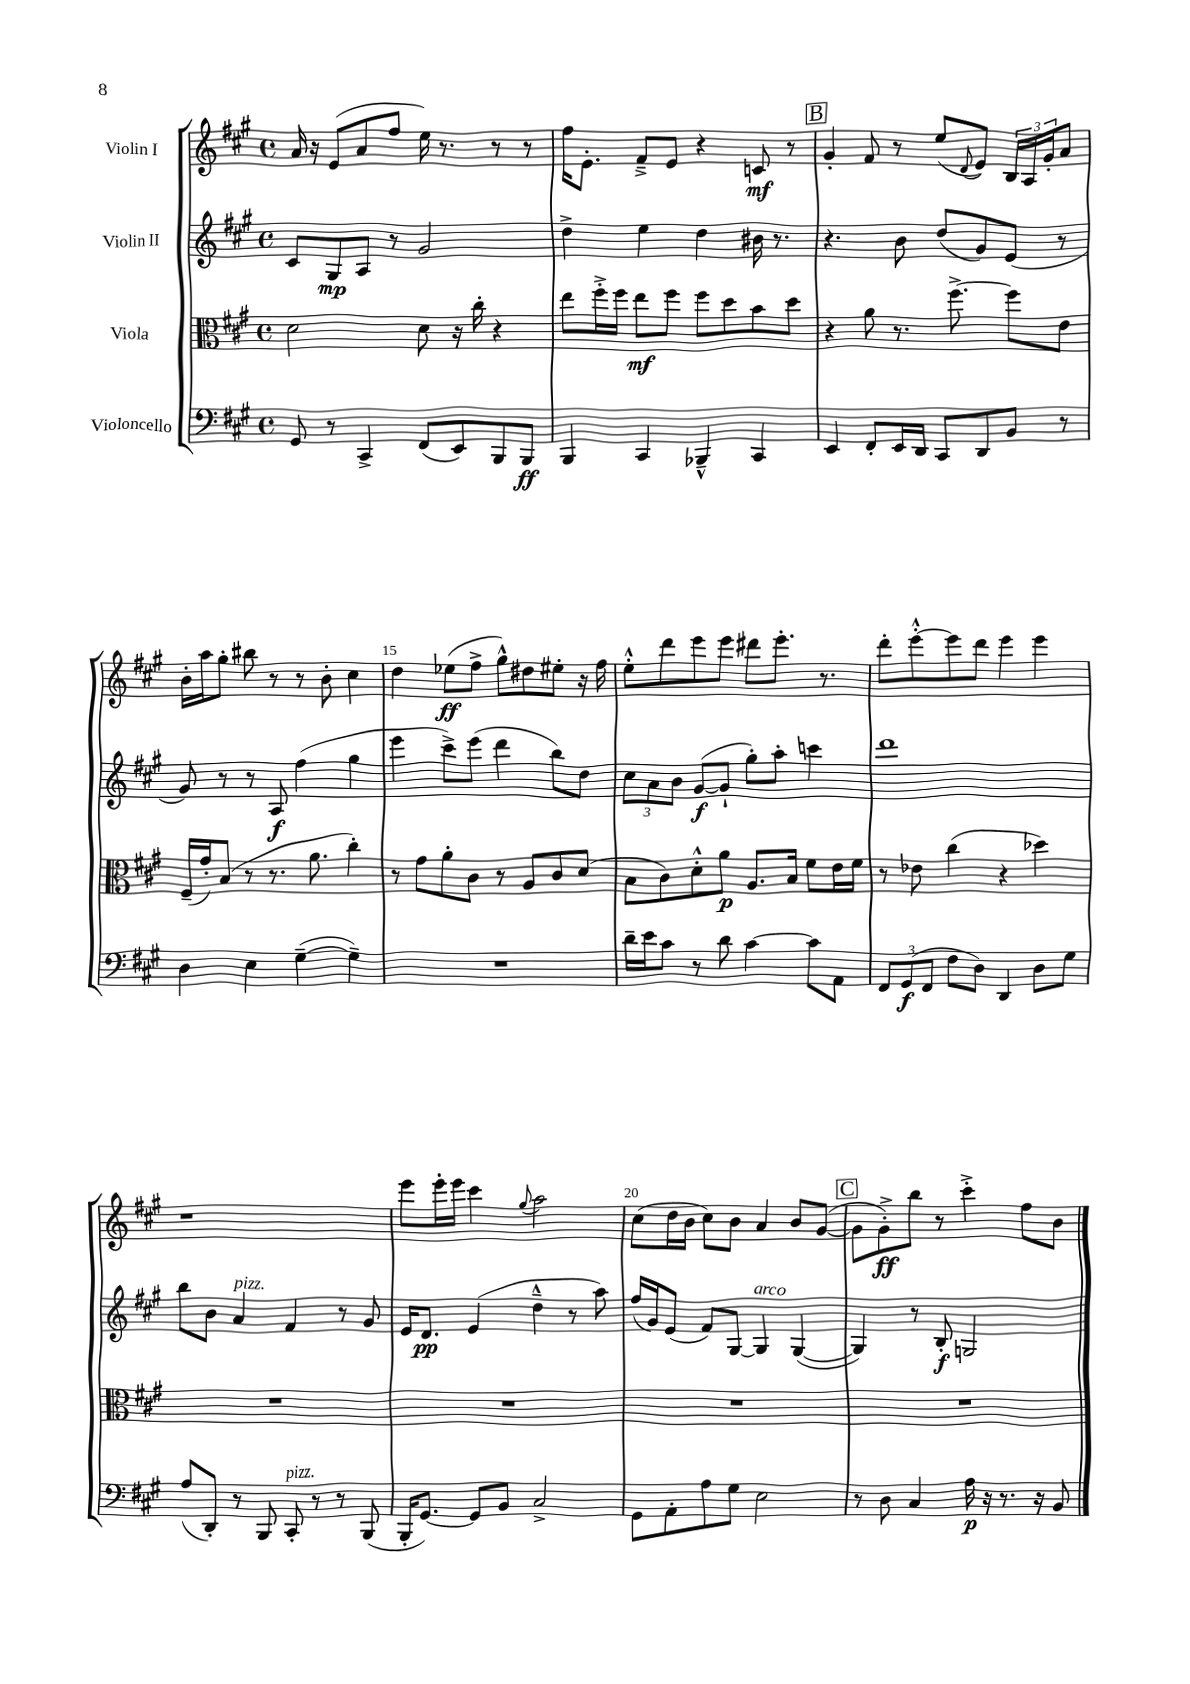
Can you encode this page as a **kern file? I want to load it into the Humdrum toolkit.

**kern	**kern	**kern	**kern
*staff4	*staff3	*staff2	*staff1
*clefF4	*clefC3	*clefG2	*clefG2
*k[f#c#g#]	*k[f#c#g#]	*k[f#c#g#]	*k[f#c#g#]
*M4/4	*M4/4	*M4/4	*M4/4
*met(c)	*met(c)	*met(c)	*met(c)
8GG#	2d	8c#	16a
.	.	.	16r
8r	.	8G#	(8e
4CC#^	.	8A	8a
.	.	8r	8ff#
(8FF#	8d	2g#	16ee)
.	.	.	8.r
8EE)	16r	.	.
.	16cc#'	.	.
8BBB	4r	.	8r
8BBB	.	.	8r
=	=	=	=
4BBB	8ee	4dd^	16ff#
.	.	.	8.e'
.	16ff#'^	.	.
.	16ff#	.	.
4CC#	8ee	4ee	8f#~^
.	8ff#	.	8e
4BBB-~^^	8ff#	4dd	4r
.	8dd	.	.
4CC#	8b	16b#	8c
.	.	8.r	.
.	8dd	.	8r
=	=	=	=
4EE	4r	4.r	4g#'
8FF#'	8a	.	8f#
16EE	8.r	8b	8r
16DD	.	.	.
8CC#	.	(8dd	(8ee
.	[8.ff#^	.	.
.	.	.	8qqd
8DD	.	8g#)	8e)
8BB	8ff#]	(8e	24B
.	.	.	24A
.	.	.	24g#'
8r	8e	8r	8a
=	=	=	=
4D	(16F#~	8g#)	16b'
.	16g#')	.	16aa
.	(8B	8r	8gg#'
4E	8r	8r	8bb#
.	8.r	8A	8r
([4G#~	.	(4ff#	8r
.	8.a	.	.
.	.	.	8b'
4G#~])	4cc#')	4gg#	4cc#
=	=	=	=
1r	8r	4eee	4dd
.	8g#	.	.
.	8a'	8ccc#^)	(8ee-
.	8c#	(8eee	8ff#^
.	8r	4ddd	8gg#^^)
.	8A	.	8dd#
.	8c#	8bb)	8ee#'
.	(8d	8dd	16r
.	.	.	16ff#
=	=	=	=
16d~	8B	12cc#	8ee'^^
16e	.	.	.
.	.	12a	.
8c#	8c#)	.	8ddd
.	.	12b	.
8r	8d'^^	([8g#	8eee
8d	8a	8g#`]	8eee
[4c#	8.A	8gg#')	8ddd#
.	.	8aa'	8.eee'
.	16B	.	.
8c#]	8f#	4ccc	.
.	.	.	8.r
8AA	16e	.	.
.	16f#	.	.
=	=	=	=
12FF#	8r	1ddd	8ddd'
(12GG#	.	.	.
.	8e-	.	[8eee'^^
12FF#	.	.	.
8F#	(4cc#	.	8eee]
8D)	.	.	8ddd
4DD	4r	.	4eee
8D	4dd-)	.	4eee
8G#	.	.	.
=	=	=	=
(8A	1r	8bb	1r
8DD')	.	8b	.
8r	.	4a	.
8BBB	.	.	.
8CC#'	.	4f#	.
8r	.	.	.
8r	.	8r	.
(8BBB	.	8g#	.
=	=	=	=
16BBB'	1r	16e	8eee
[8.GG#)	.	8.d	.
.	.	.	16eee'
.	.	.	16eee
8GG#]	.	(4e	4ccc#
8BB	.	.	.
.	.	.	8qqgg#
2C#^	.	4dd~^^	2aa
.	.	8r	.
.	.	8aa)	.
=	=	=	=
8GG#	1r	(16ff#	(8cc#
.	.	16g#)	.
8AA'	.	(8e	16dd
.	.	.	16b
8A	.	8f#)	8cc#)
8G#	.	[8G#	8b
2E	.	4G#]	4a
.	.	([4G#	8b
.	.	.	([8g#
=	=	=	=
8r	1r	4G#])	8g#]
8D	.	.	8g#'^)
4C#	.	8r	8bb
.	.	8B'	8r
16A	.	2G	4ccc#'^
16r	.	.	.
8.r	.	.	.
.	.	.	8ff#
16r	.	.	.
8BB	.	.	8b
==	==	==	==
*-	*-	*-	*-
